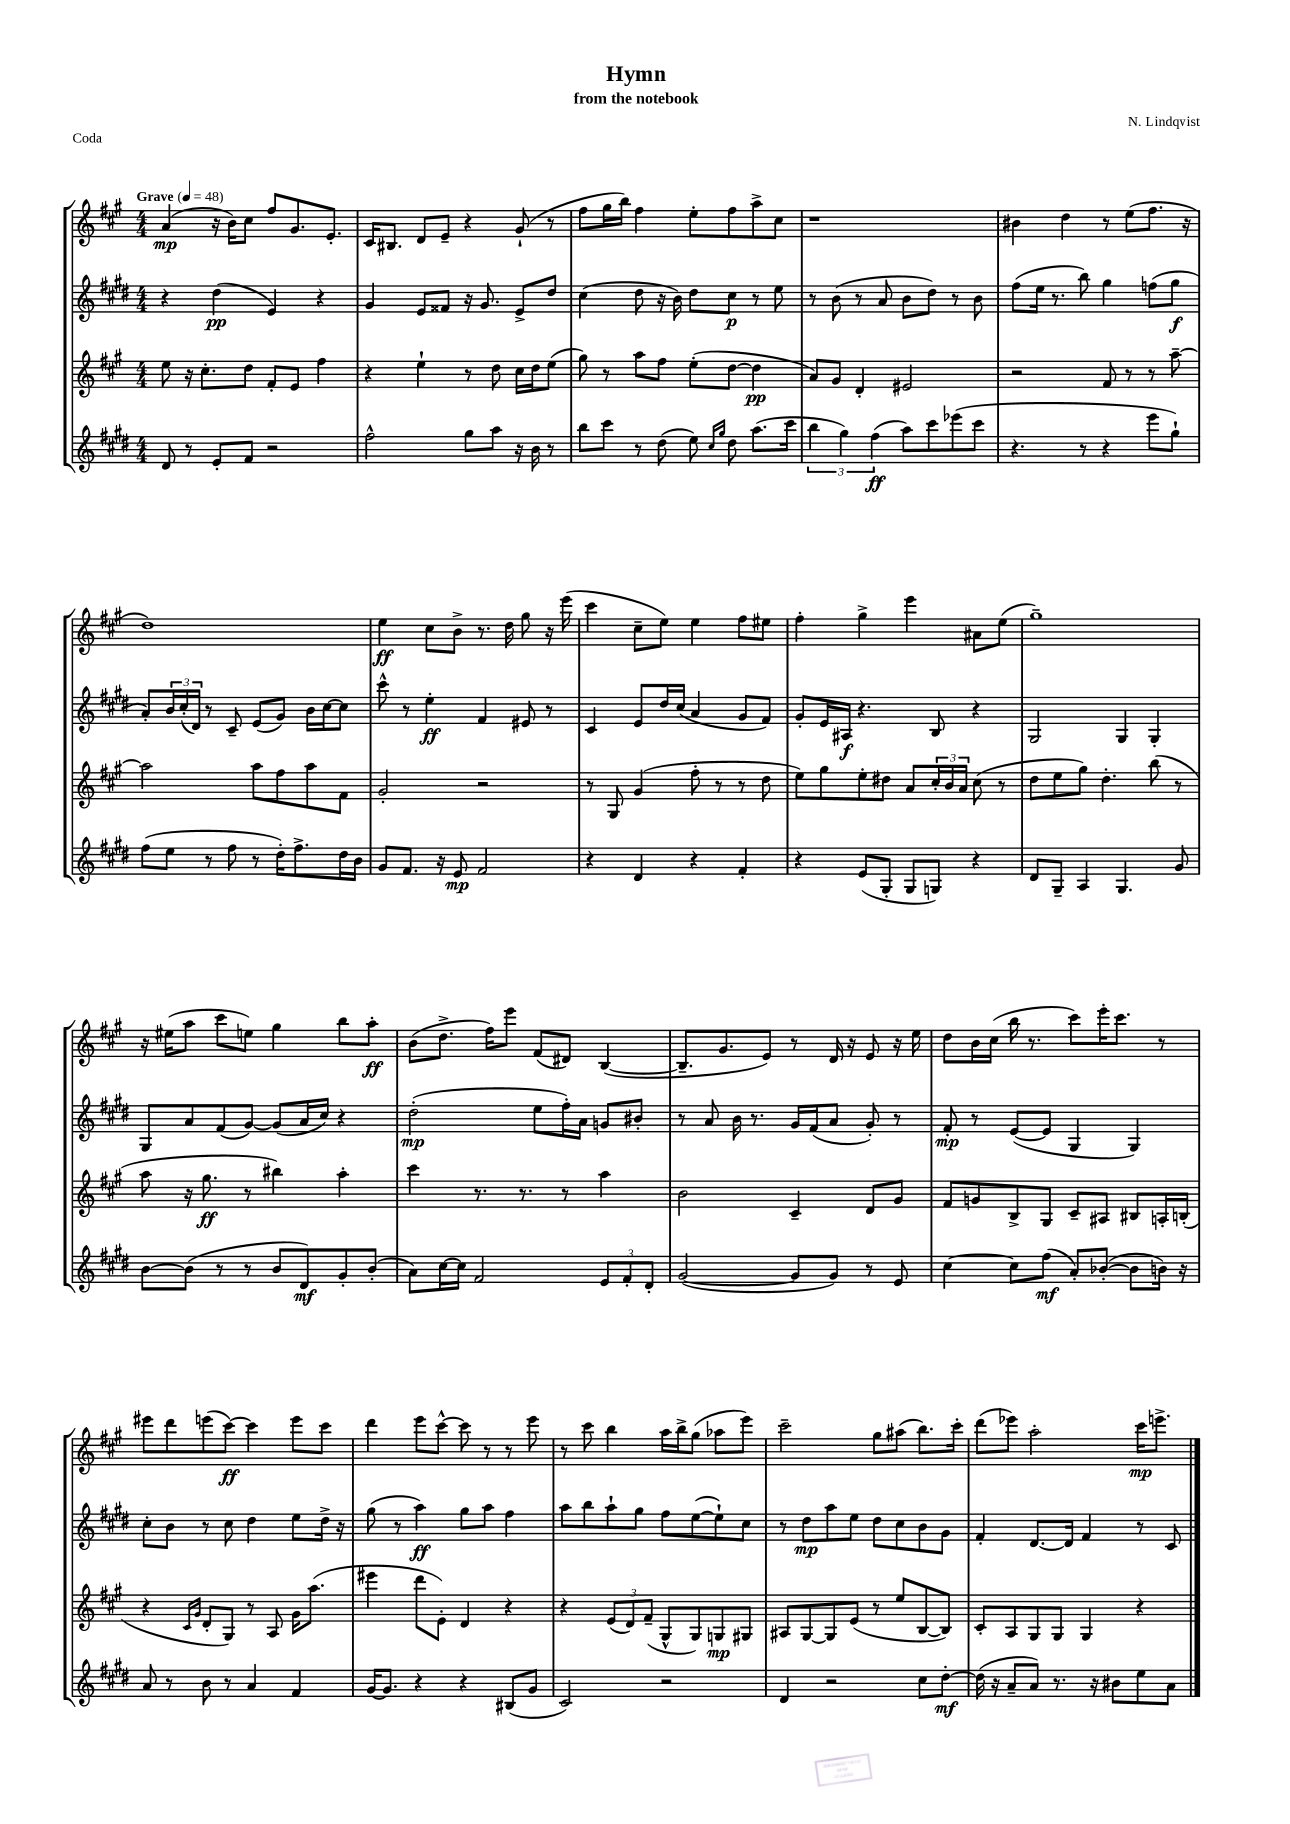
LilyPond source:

\header { title = "Hymn" composer = "N. Lindqvist" subtitle = "from the notebook" piece = "Coda" }
<<
\new StaffGroup <<
\new Staff = "s0" {
    \clef treble \key a \major \numericTimeSignature \time 4/4 \tempo "Grave" 4 = 48
    a'4\mp( r16 b'16) cis''8 fis''8 gis'8. e'8.-. |
    cis'16 bis8. d'8 e'8-- r4 gis'8-!( r8 |
    fis''8 gis''16 b''16) fis''4 e''8-. fis''8 a''8-> cis''8 |
    r1 |
    bis'4 d''4 r8 e''8( fis''8. r16 |
    d''1) |
    e''4\ff cis''8 b'8-> r8. d''16 gis''8 r16 e'''16( |
    cis'''4 cis''8-- e''8) e''4 fis''8 eis''8 |
    fis''4-. gis''4-> e'''4 ais'8 e''8( |
    gis''1--) |
    r16 eis''16( a''8 cis'''8 e''8) gis''4 b''8 a''8-.\ff |
    b'8( d''8.-> fis''16) e'''8 fis'8( dis'8) b4~( |
    b8.-- gis'8. e'8) r8 d'16 r16 e'8 r16 e''16 |
    d''8 b'16 cis''16( b''16 r8. cis'''8) e'''16-. cis'''8. r8 |
    eis'''8 d'''8 e'''8( cis'''8~\ff) cis'''4 e'''8 cis'''8 |
    d'''4 e'''8 cis'''8~-^ cis'''8 r8 r8 e'''8 |
    r8 cis'''8 b''4 a''16 b''16-> gis''8( aes''8 e'''8) |
    cis'''2-- gis''8 ais''8( b''8.) cis'''16-. |
    d'''8( ees'''8) a''2-. cis'''16\mp e'''8.-> \bar "|." |
}
\new Staff = "s1" {
    \clef treble \key e \major \numericTimeSignature \time 4/4
    r4 dis''4\pp( e'4) r4 |
    gis'4 e'8 fisis'8 r16 gis'8. e'8-> dis''8 |
    cis''4( dis''8 r16 b'16) dis''8 cis''8\p r8 e''8 |
    r8 b'8( r8 a'8 b'8 dis''8) r8 b'8 |
    fis''8( e''16 r8. b''8) gis''4 f''8( gis''8\f |
    a'8-.) \tuplet 3/2 { b'16 cis''16-.( dis'16) } r8 cis'8-- e'8( gis'8) b'16 cis''16~ cis''8 |
    cis'''8-^ r8 e''4-.\ff fis'4 eis'8 r8 |
    cis'4 e'8 dis''16 cis''16( a'4 gis'8 fis'8) |
    gis'8-. e'16 ais16\f r4. b8 r4 |
    gis2 gis4 gis4-. |
    gis8 a'8 fis'8( gis'8~) gis'8( a'16 cis''16) r4 |
    dis''2-.\mp( e''8 fis''16-.) a'16 g'8 bis'8-. |
    r8 a'8 b'16 r8. gis'16 fis'16( a'8 gis'8-.) r8 |
    fis'8-.\mp r8 e'8~( e'8 gis4 gis4) |
    cis''8-. b'8 r8 cis''8 dis''4 e''8 dis''16-> r16 |
    gis''8( r8 a''4\ff) gis''8 a''8 fis''4 |
    a''8 b''8 a''8-! gis''8 fis''8 e''8~( e''8-!) cis''8 |
    r8 dis''8\mp a''8 e''8 dis''8 cis''8 b'8 gis'8 |
    fis'4-. dis'8.~ dis'16 fis'4 r8 cis'8 \bar "|." |
}
\new Staff = "s2" {
    \clef treble \key a \major \numericTimeSignature \time 4/4
    e''8 r16 cis''8.-. d''8 fis'8-. e'8 fis''4 |
    r4 e''4-! r8 d''8 cis''16 d''16 e''8( |
    gis''8) r8 a''8 fis''8 e''8-.( d''8~ d''4\pp |
    a'8) gis'8 d'4-. eis'2 |
    r2 fis'8 r8 r8 a''8~-- |
    a''2 a''8 fis''8 a''8 fis'8 |
    gis'2-. r2 |
    r8 gis8 gis'4( fis''8-. r8 r8 d''8 |
    e''8) gis''8 e''8-. dis''8 a'8 \tuplet 3/2 { cis''16-. b'16 a'16 } cis''8( r8 |
    d''8 e''8 gis''8) d''4.-. b''8( r8 |
    a''8 r16 gis''8.\ff r8 bis''4) a''4-. |
    cis'''4 r8. r8. r8 a''4 |
    b'2 cis'4-- d'8 gis'8 |
    fis'8 g'8 b8-> gis8 cis'8-- ais8 bis8 a16-. b16-.( |
    r4 \grace { cis'16 gis'16 } d'8-. gis8) r8 a8 gis'16 a''8.( |
    eis'''4 d'''8 e'8-.) d'4 r4 |
    r4 \tuplet 3/2 { e'8( d'8) fis'8--( } gis8-^ gis8) g8\mp gis8 |
    ais8 gis8~ gis8 e'8( r8 e''8 b8~ b8) |
    cis'8-. a8 gis8 gis8 gis4 r4 \bar "|." |
}
\new Staff = "s3" {
    \clef treble \key e \major \numericTimeSignature \time 4/4
    dis'8 r8 e'8-. fis'8 r2 |
    fis''2-^ gis''8 a''8 r16 b'16 r8 |
    b''8 cis'''8 r8 dis''8( e''8) \grace { cis''16 gis''16 } dis''8 a''8.( cis'''16 |
    \tuplet 3/2 { b''4 gis''4) fis''4\ff( } a''8) cis'''8 ees'''8( cis'''8 |
    r4. r8 r4 e'''8 gis''8-!) |
    fis''8( e''8 r8 fis''8 r8 dis''16-.) fis''8.-> dis''16 b'16 |
    gis'8 fis'8. r16 e'8\mp fis'2 |
    r4 dis'4 r4 fis'4-. |
    r4 e'8( gis8-. gis8 g8) r4 |
    dis'8 gis8-- a4 gis4. gis'8 |
    b'8~ b'8( r8 r8 b'8 dis'8\mf) gis'8-. b'8-.( |
    a'8) cis''16~ cis''16 fis'2 \tuplet 3/2 { e'8 fis'8-. dis'8-. } |
    gis'2~( gis'8 gis'8) r8 e'8 |
    cis''4~ cis''8 fis''8\mf( a'8-.) bes'8~-.( bes'8 b'16) r16 |
    a'8 r8 b'8 r8 a'4 fis'4 |
    gis'16~ gis'8. r4 r4 bis8( gis'8 |
    cis'2) r2 |
    dis'4 r2 cis''8 dis''8~-.\mf |
    dis''16( r16 a'8-- a'8) r8. r16 bis'8 e''8 a'8 \bar "|." |
}
>>
>>
\layout { \context { \Score \remove "Bar_number_engraver" } }
